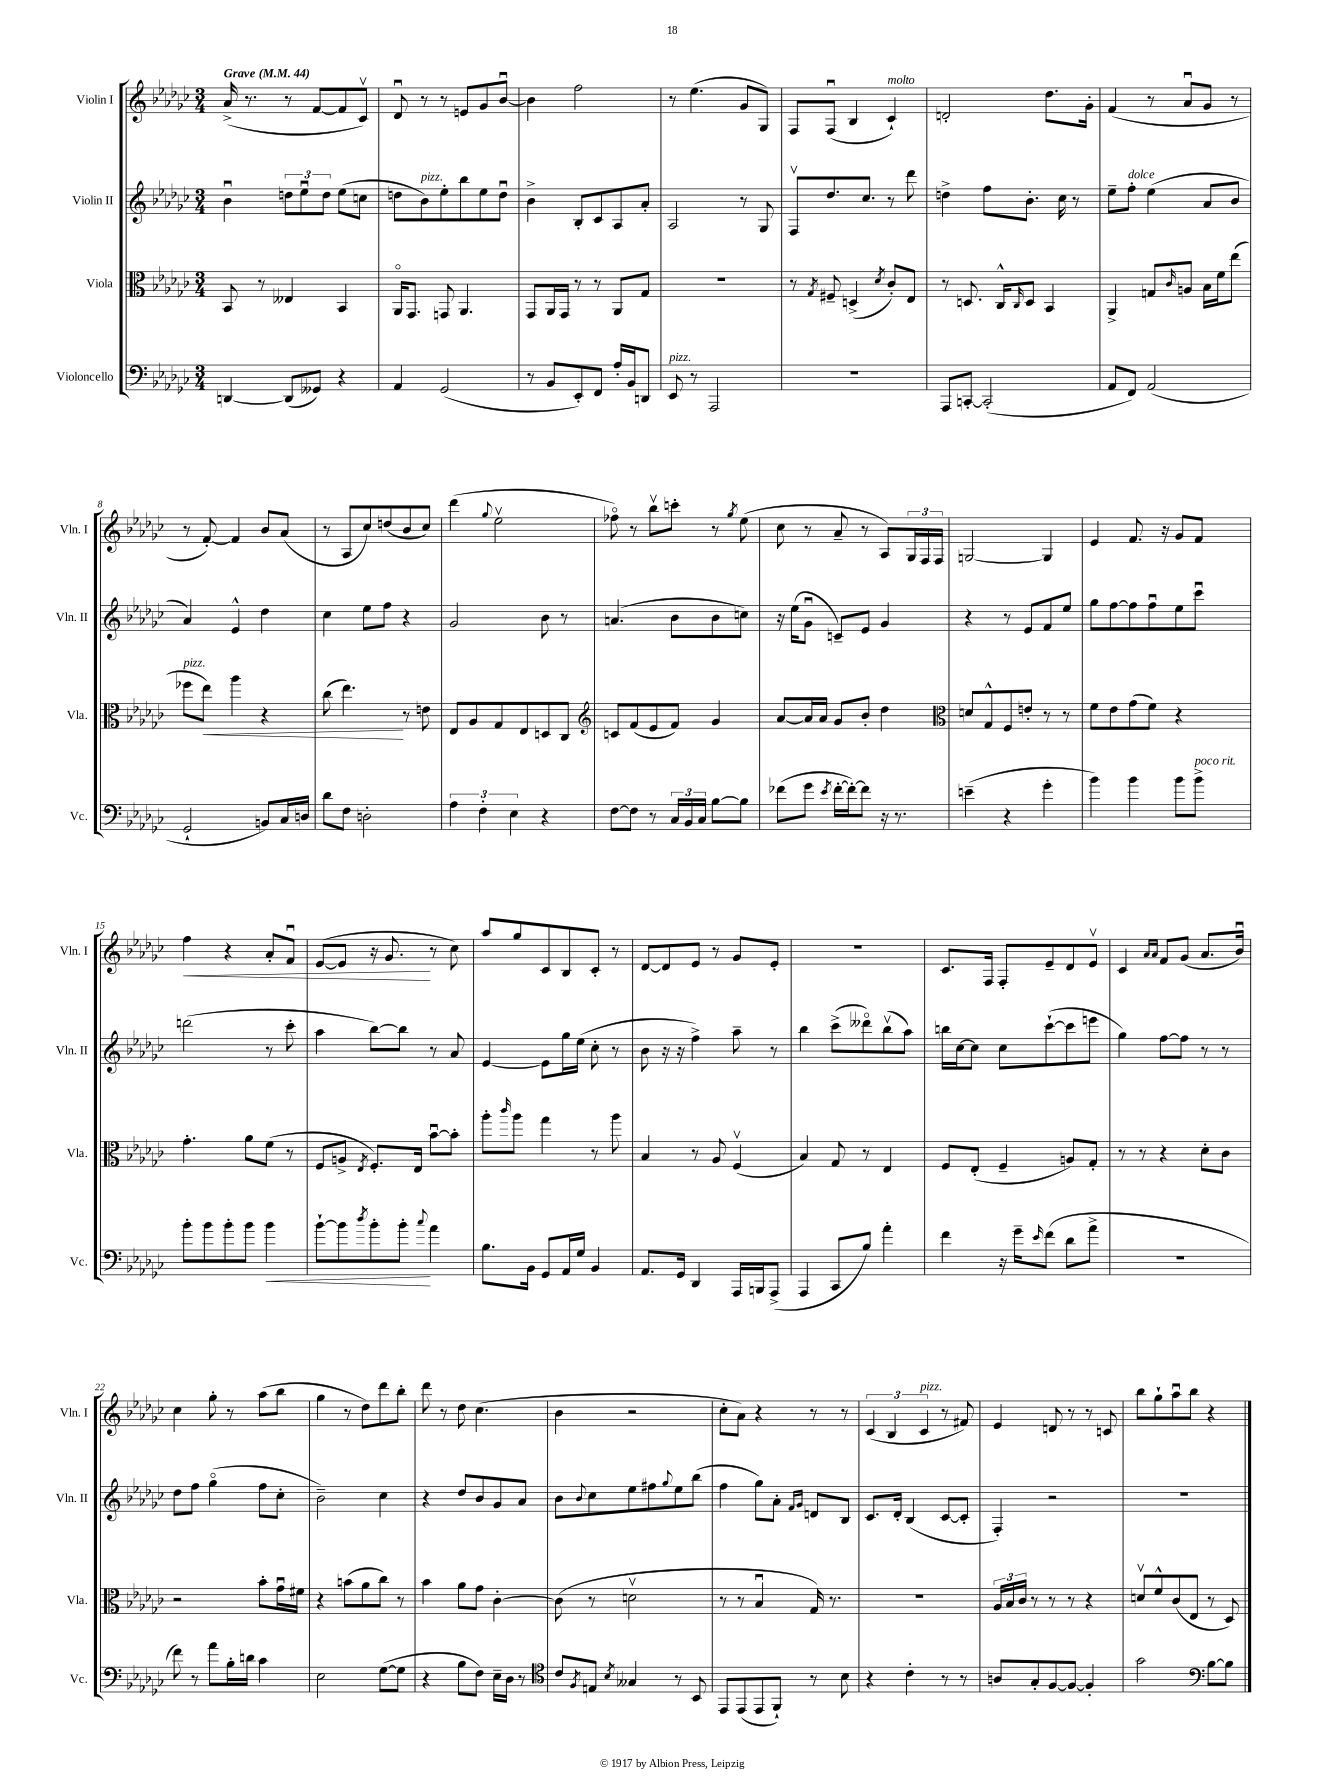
<<
\new StaffGroup <<
\new Staff = "s0" \with { instrumentName = "Violin I" shortInstrumentName = "Vln. I" } {
    \clef treble \key ges \major \numericTimeSignature \time 3/4 \tempo "Grave" 4 = 44
    aes'16->( r8. r8 f'8~ f'8 ces'8\upbow) |
    des'8\downbow r8 r8 e'8 ges'8 bes'8~\downbow |
    bes'4 f''2 |
    r8 ees''4.( ges'8 ges8) |
    f8 f8\downbow( bes4 ces'4-!^\markup { \italic "molto" }) |
    d'2-. des''8. ges'16-. |
    f'4( r8 aes'8\downbow ges'8 r8 |
    r8 f'8~-.) f'4 bes'8 aes'8( |
    r8 aes8 ces''8) d''8( bes'8 ces''8) |
    des'''4( \appoggiatura { ges''8 } ees''2\upbow |
    fes''8\flageolet) r8 bes''8\upbow c'''8-. r8 \acciaccatura { ges''8 } ees''8( |
    ces''8 r8 aes'8-- r8 aes8) \tuplet 3/2 { ges16 f16 f16 } |
    g2~ g4 |
    ees'4 f'8. r16 ges'8 f'8 |
    f''4\< r4 aes'8-. f'8\downbow |
    ees'8~( ees'8 r16 ges'8.\! r8 ces''8) |
    aes''8 ges''8 ces'8 bes8 ces'8-. r8 |
    des'8~ des'8 ees'8 r8 ges'8 ees'8-. |
    R2. |
    ces'8. f16 f8-. ees'8-- des'8 ees'8\upbow |
    ces'4 \grace { aes'16 aes'16 } f'8 ges'8( aes'8. bes'16\downbow) |
    ces''4 ges''8-. r8 aes''8( bes''8 |
    ges''4 r8 des''8) des'''8 bes''8-. |
    des'''8 r8 des''8 ces''4.( |
    bes'4 r2 |
    ces''8-. aes'8) r4 r8 r8 |
    \tuplet 3/2 { ces'4( bes4 ces'4^\markup { \italic "pizz." } } r8 fis'8) |
    ees'4 d'8 r8 r8 c'8 |
    bes''8 ges''8-! aes''8\downbow bes''8 r4 \bar "|." |
}
\new Staff = "s1" \with { instrumentName = "Violin II" shortInstrumentName = "Vln. II" } {
    \clef treble \key ges \major \numericTimeSignature \time 3/4
    bes'4\downbow \tuplet 3/2 { d''8 ees''8\downbow d''8 } ees''8( c''8 |
    d''8 bes'8^\markup { \italic "pizz." }) ees''8-. bes''8 ees''8 d''8\downbow |
    bes'4-> bes8-. ces'8 aes8 aes'8-. |
    aes2 r8 ges8 |
    f8\upbow des''8. ces''8. r8 des'''8 |
    d''4-> f''8 bes'8.-. ces''16 r8 |
    ees''8-- f''8-.^\markup { \italic "dolce" } ees''4( aes'8 bes'8 |
    aes'4) ees'4-^ des''4 |
    ces''4 ees''8 f''8 r4 |
    ges'2 bes'8 r8 |
    a'4.( bes'8 bes'8 c''8) |
    r16 ees''16( ges'8\downbow c'8--) ees'8 ges'4 |
    r4 r8 ees'8 f'8 ees''8 |
    ges''8 f''8~ f''8 f''8\downbow ees''8 ces'''8\downbow |
    d'''2( r8 ces'''8-. |
    aes''4 bes''8~) bes''8 r8 aes'8 |
    ees'4~ ees'8 ges''16 ees''16( ces''8-. r8 |
    bes'8 r16 r16 f''4->) aes''8-- r8 |
    bes''4 ces'''8->( deses'''8\flageolet) bes''8\upbow( aes''8) |
    b''16 ces''16~ ces''8 ces''8 ces'''8~-!( ces'''8 e'''8 |
    ges''4) f''8~ f''8 r8 r8 |
    des''8 f''8 ges''4\flageolet( f''8 ces''8-. |
    bes'2--) ces''4 |
    r4 des''8 bes'8 ges'8 aes'8 |
    bes'8 \appoggiatura { bes'8 } ces''8 ees''8 fis''8 \appoggiatura { ges''8 } ees''8 bes''8( |
    f''4 ges''8) aes'8-. \grace { f'16 ges'16 } d'8 bes8 |
    ces'8. des'16-. bes4( ces'8~ ces'8-. |
    f4-.) r2 |
    R2. \bar "|." |
}
\new Staff = "s2" \with { instrumentName = "Viola" shortInstrumentName = "Vla." } {
    \clef alto \key ges \major \numericTimeSignature \time 3/4
    bes,8 r8 eeses4 bes,4 |
    aes,16\flageolet ges,8. g,8 aes,4. |
    ges,8 aes,16 ges,16 r8 r8 aes,8 ges8 |
    R2. |
    r8 \acciaccatura { ges8 } fis8-- d4->( \acciaccatura { des'8 } ces'8-.) ees8 |
    r8 d8. ces16-^ \grace { ces16 } d8 bes,4 |
    aes,4-> g8 \grace { ces'16 } a8 bes16 f'16 ees''8( |
    fes''8^\markup { \italic "pizz." } ees''8\<) aes''4 r4 |
    ces''8( ees''4.\!) r8 e'8 |
    ees8 aes8 ges8 ees8 d8 ces8 |
    \clef treble c'8 f'8( ees'8 f'8) ges'4 |
    aes'8~ aes'16 aes'16 ges'8 bes'8-. des''4 |
    \clef alto d'8 ges8-^ f8 e'8-. r8 r8 |
    f'8 ees'8 ges'8( f'8) r4 |
    ges'4.-. aes'8 f'8( r8 |
    f8 a8-> \acciaccatura { ees8 } f8.-.) ees16 bes'8~\downbow bes'8-. |
    aes''8-. \grace { ces'''16 } aes''8 ges''4 r8 aes''8 |
    bes4 r8 aes8 f4\upbow( |
    bes4) ges8 r8 ees4 |
    f8 ees8-.( f4-- a8) ges8-. |
    r8 r8 r4 des'8-. ces'8 |
    r2 bes'8-. ges'16\downbow fis'16 |
    r4 b'8( aes'8 ces''8) r8 |
    bes'4 aes'8 ges'8 ces'4~-. |
    ces'8( r8 d'2\upbow |
    r8 r8 bes4\downbow ges16) r8. |
    R2. |
    \tuplet 3/2 { aes16 bes16 ces'16 } r8 r8 r8 r4 |
    d'8\upbow f'8-^ ces'8( ees8 r8 des8) \bar "|." |
}
\new Staff = "s3" \with { instrumentName = "Violoncello" shortInstrumentName = "Vc." } {
    \clef bass \key ges \major \numericTimeSignature \time 3/4
    d,4~ d,8( geses,8) r4 |
    aes,4 ges,2( |
    r8 bes,8 ees,8-.) f,8 aes16-. bes,16 d,8 |
    ees,8^\markup { \italic "pizz." } r8 aes,,2 |
    R2. |
    aes,,8 c,8~-. c,2-.( |
    aes,8 f,8) aes,2( |
    ges,2-! b,8) ces16 d16 |
    des'8 f8 d2-. |
    \tuplet 3/2 { aes4 f4-. ees4 } r4 |
    f8~ f8 r8 \tuplet 3/2 { ces16 bes,16 ces16 } bes8~ bes8 |
    fes'8( ges'8 \acciaccatura { ees'8 } fes'16~-. fes'16~-.) fes'8 r16 r8. |
    e'4--( r4 ges'4-. |
    bes'4) bes'4 bes'8 bes'8->^\markup { \italic "poco rit." } |
    bes'8-. bes'8 bes'8-. bes'8 bes'4\< |
    bes'8~-! bes'8 \acciaccatura { des''8 } bes'8-. bes'8-.\! \appoggiatura { ces''8 } aes'4 |
    bes8. bes,16 ges,8 aes,16 ges16 bes,4 |
    aes,8. ges,16 des,4 aes,,16 b,,16 aes,,8->( |
    aes,,4 ces,8 bes8) aes'4-. |
    f'4 r16 ges'16-- \grace { ees'16 } f'8( des'8 aes'8-> |
    R2. |
    f'8) r8 aes'8 bes16-. d'16 ces'4 |
    ees2 ges8~( ges8 |
    r4 bes8 f8) ees16-- des16 r8 |
    \clef tenor ces'8 \acciaccatura { f8 } e8 \acciaccatura { bes8 } geses4 r8 bes,8 |
    ees,8 ees,8( ees,8 f,8-!) r8 bes8 |
    r4 ces'4-. r8 r8 |
    a8 ges8-. f8~ f8~ f4-. |
    ges'2 \clef bass bes8~ bes8 \bar "|." |
}
>>
>>
